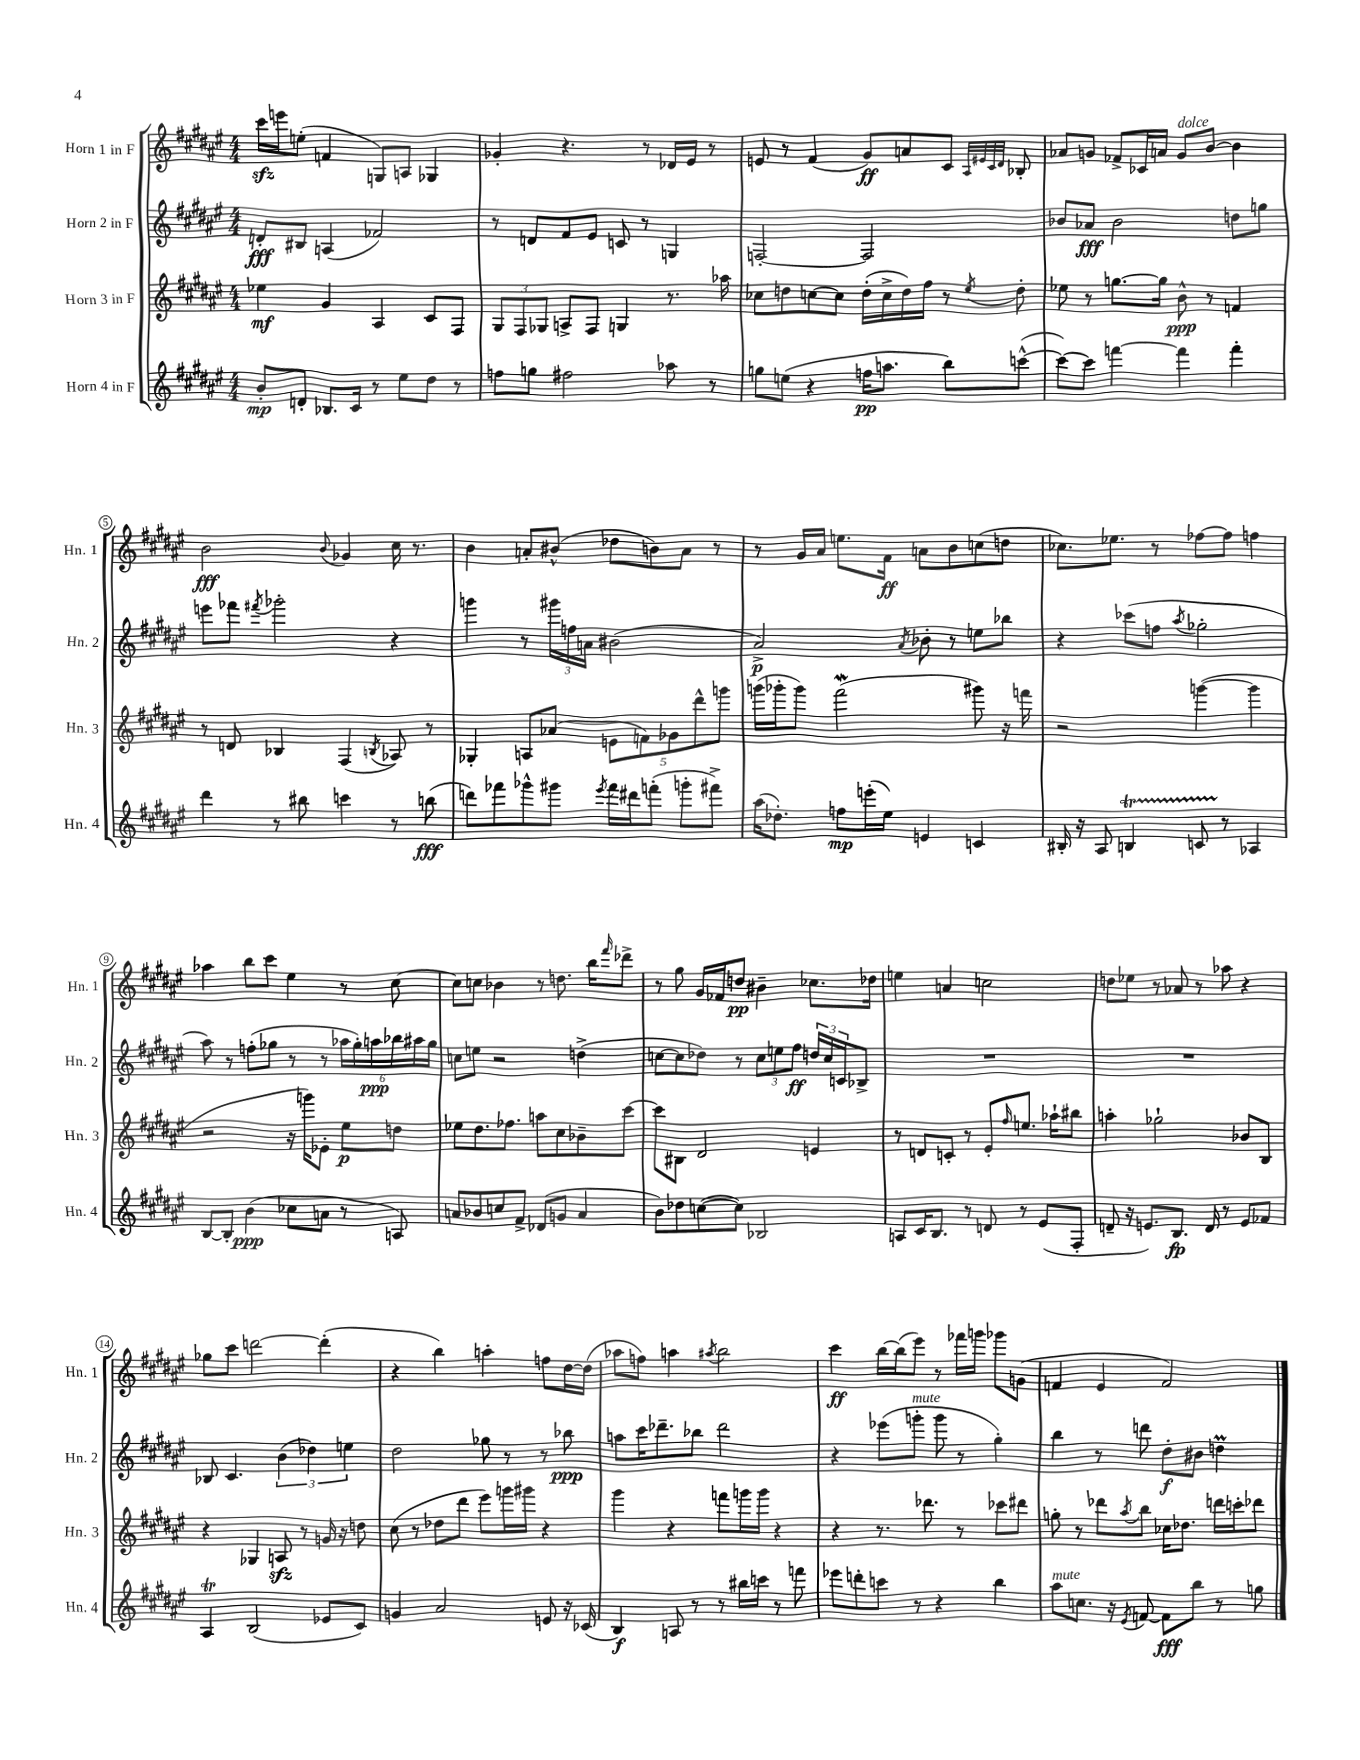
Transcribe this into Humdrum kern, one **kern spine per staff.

**kern	**dynam	**kern	**dynam	**kern	**dynam	**kern	**dynam
*part4	*part4	*part3	*part3	*part2	*part2	*part1	*part1
*staff4	*staff4	*staff3	*staff3	*staff2	*staff2	*staff1	*staff1
*I"Horn 4 in F	*	*I"Horn 3 in F	*	*I"Horn 2 in F	*	*I"Horn 1 in F	*
*I'Hn. 4	*	*I'Hn. 3	*	*I'Hn. 2	*	*I'Hn. 1	*
*clefG2	*	*clefG2	*	*clefG2	*	*clefG2	*
*k[f#c#g#d#a#e#]	*	*k[f#c#g#d#a#e#]	*	*k[f#c#g#d#a#e#]	*	*k[f#c#g#d#a#e#]	*
*M4/4	*	*M4/4	*	*M4/4	*	*M4/4	*
=1	=1	=1	=1	=1	=1	=1	=1
8b'/L	mp	4ee-X\	mf	8dn'/L	fff	16ccc#zz\LL	.
.	.	.	.	.	.	16eeen\J	.
8dn'/J	.	.	.	8B#X/J	.	(8een'\J	.
8.B-X/L	.	4g#/	.	(4An/	.	4fn/	.
16c#/Jk	.	.	.	.	.	.	.
8r	.	4A#/	.	2f-X/)	.	8Gn/L)	.
8ee#\L	.	.	.	.	.	8An/J	.
8dd#\J	.	8c#/L	.	.	.	4G-X/	.
8r	.	8F#/J	.	.	.	.	.
=2	=2	=2	=2	=2	=2	=2	=2
8ffn\L	.	12G#/L	.	8r	.	4g-X'/	.
.	.	12F#/	.	.	.	.	.
8ggn\J	.	.	.	8dn/L	.	.	.
.	.	12G-X/J	.	.	.	.	.
2ff#X\	.	8An^/L	.	8f#/	.	4.r	.
.	.	8F#/J	.	8e#/J	.	.	.
.	.	4Gn/	.	8cn/	.	.	.
.	.	.	.	8r	.	8r	.
8aa-X\	.	8.r	.	4Gn/	.	16d-X/LL	.
.	.	.	.	.	.	16e#/JJ	.
8r	.	.	.	.	.	8r	.
.	.	16aa-X\	.	.	.	.	.
=3	=3	=3	=3	=3	=3	=3	=3
8ggn\L	.	8cc-X\L	.	[2Fn'/	.	8en/	.
(8een\J	.	8ddn\	.	.	.	8r	.
4r	.	[8ccn\	.	.	.	(4f#/	.
.	.	8cc\J]	.	.	.	.	.
16ffn\KL	pp	(16dd'\LL	.	2F/]	.	8g#/L)	ff
8.aan\J	.	16cc^\	.	.	.	.	.
.	.	16dd\)	.	.	.	8an/	.
.	.	16ff#\JJ	.	.	.	.	.
8bb\L)	.	8r	.	.	.	8c#/J	.
.	.	.	.	.	.	32qqA#/LLL	.
.	.	.	.	.	.	32qqe#X/	.
.	.	.	.	.	.	32qqc#/	.
.	.	8qee#/	.	.	.	32qqd#/JJJ	.
([8cccn^^\J	.	8dd'\	.	.	.	8B-X'/	.
=4	=4	=4	=4	=4	=4	=4	=4
8ccc\L_)	.	8ee-X\	.	8b-X/L	.	8a-X/L	.
8ccc\J]	.	8r	.	8a-X/J	fff	8gn/J	.
[4fffn\	.	[8.ggn\L	.	2b-\	.	8f-X^/L	.
.	.	.	.	.	.	16c-X/L	.
.	.	16gg\Jk]	.	.	.	16an/JJ	.
!	!	!	!	!	!	!LO:TX:a:i:t=dolce	!
4fff\]	.	8b^^\	ppp	.	.	8g/L	.
.	.	8r	.	.	.	[8b/J	.
4fff'\	.	4fn/	.	8ddn\L	.	4b\]	.
.	.	.	.	8ggn\J	.	.	.
!!LO:LB:g=z
=5	=5	=5	=5	=5	=5	=5	=5
4ddd#\	.	8r	.	8eeen\L	.	2b\	fff
.	.	8dn/	.	8fff-X\J	.	.	.
.	.	.	.	8qfff#X/	.	.	.
8r	.	4B-X/	.	2ggg-X'\	.	.	.
8bb#X\	.	.	.	.	.	.	.
.	.	.	.	.	.	8qqb/	.
4cccn\	.	(4F#/	.	.	.	4g-X/	.
.	.	8qBn/	.	.	.	.	.
8r	.	8A-X/)	.	4r	.	16cc#\	.
.	.	.	.	.	.	8.r	.
(8bbn\	fff	8r	.	.	.	.	.
=6	=6	=6	=6	=6	=6	=6	=6
8dddn\L)	.	4G-X'/	.	4gggn\	.	4b\	.
8fff-X\	.	.	.	.	.	.	.
8ggg-X^^\	.	8An/L	.	8r	.	8an'/L	.
8ggg#X\J	.	(8a-X/J	.	24ggg#X\LL	.	(8b#X^^/J	.
.	.	.	.	24ffn\	.	.	.
.	.	.	.	24an\JJ	.	.	.
8qeee#/	.	.	.	.	.	.	.
16fff-\LL	.	10en\L	.	(2b#X\	.	8dd-X\L	.
16ddd#X\J	.	.	.	.	.	.	.
.	.	10fn\)	.	.	.	.	.
(8fffn'\J	.	.	.	.	.	8bn\)	.
.	.	10g-X\	.	.	.	.	.
8gggn'\L	.	.	.	.	.	8a\J	.
.	.	10ddd#^^\	.	.	.	.	.
8fff#X^\J)	.	.	.	.	.	8r	.
.	.	10gggn\J	.	.	.	.	.
=7	=7	=7	=7	=7	=7	=7	=7
(16aa#\KL	.	(16gggn\LL	.	2a#^/)	p	8r	.
8.dd-X'\J)	.	16ggg-X'\J	.	.	.	.	.
.	.	8ggg-\J)	.	.	.	16g#/LL	.
.	.	.	.	.	.	16a#/JJ	.
8ffn\L	mp	(2fff#w\	.	.	.	8.een\L	.
(16eeen'\L	.	.	.	.	.	.	.
16ee#\JJ)	.	.	.	.	.	16f#\Jk	ff
.	.	.	.	8qa#/	.	.	.
4en/	.	.	.	8b-X'\	.	8an\L	.
.	.	.	.	8r	.	8b\	.
4cn/	.	8ggg#X\)	.	8een\L	.	(8ccn\	.
.	.	16r	.	8bb-X\J	.	8ddn\J	.
.	.	16fffn\	.	.	.	.	.
=8	=8	=8	=8	=8	=8	=8	=8
16B#X'/	.	2r	.	4r	.	8.cc-X\L)	.
16r	.	.	.	.	.	.	.
8A#/	.	.	.	.	.	.	.
.	.	.	.	.	.	8.ee-X\J	.
4BnT/	.	.	.	(8ccc-X\L	.	.	.
.	.	.	.	8ffn\J	.	8r	.
.	.	.	.	8qaa#/	.	.	.
8cnTTT/	.	([4gggn\	.	2gg-X'\	.	[8ff-X\L	.
8r	.	.	.	.	.	8ff-\J]	.
4A-X/	.	4ggg\]	.	.	.	4ffn\	.
!!LO:LB:g=z
=9	=9	=9	=9	=9	=9	=9	=9
[8B/L	.	2r	.	8aa#\)	.	4aa-X\	.
8B'/J]	.	.	.	8r	.	.	.
(4b\	ppp	.	.	(8ffn'\L	.	8bb\L	.
.	.	.	.	8gg-X\J	.	8ccc#\J	.
8cc-X\L	.	16r	.	8r	.	4ee#\	.
.	.	16gggn\KL)	.	.	.	.	.
8an\J	.	8e-X'\J	.	8r	.	.	.
8r	.	8ee#\L	p	24aa-X\LL	.	8r	.
.	.	.	.	24gg-'\)	.	.	.
.	.	.	.	24aan\	ppp	.	.
8An/)	.	8ddn\J	.	24bb-X\	.	[8cc#\	.
.	.	.	.	24aa#X\	.	.	.
.	.	.	.	24gg-\JJ	.	.	.
=10	=10	=10	=10	=10	=10	=10	=10
8an/L	.	8ee-X\L	.	8ccn\L	.	8cc#\L]	.
8b-X/	.	8.dd#\	.	8een\J	.	8ccn\J	.
8ccn/	.	.	.	2r	.	4b-X\	.
.	.	8.ff-X\J	.	.	.	.	.
8f#^/J	.	.	.	.	.	.	.
(8d-X/L	.	8aan\L	.	.	.	8r	.
8gn/J	.	8cc#\	.	.	.	8.ddn\	.
4a/	.	8b-X~\	.	(4ddn^\	.	.	.
.	.	.	.	.	.	16bb\KL	.
.	.	.	.	.	.	16qqfff#/	.
.	.	[8ccc#\J	.	.	.	8ddd-X^\J	.
=11	=11	=11	=11	=11	=11	=11	=11
8b\L)	.	8ccc#\L]	.	[8ccn\L	.	8r	.
8dd-X\	.	8B#X\J	.	8cc\]	.	8gg#\	.
([8ccn\	.	2d#/	.	8dd-X\J)	.	16g#/LL	.
.	.	.	.	.	.	16f-X/J	.
8cc\J])	.	.	.	8r	.	8ddn/J	pp
2B-X/	.	.	.	12cc\L	.	4b#X~\	.
.	.	.	.	12een\	.	.	.
.	.	.	.	12ff#\J	ff	.	.
.	.	4en/	.	24ddn/LL	.	8.cc-X\L	.
.	.	.	.	24cc/	.	.	.
.	.	.	.	24cn/J	.	.	.
.	.	.	.	8B-X^/J	.	.	.
.	.	.	.	.	.	16dd-X\Jk	.
=12	=12	=12	=12	=12	=12	=12	=12
8An/L	.	8r	.	1r	.	4een\	.
16c#/K	.	8dn/L	.	.	.	.	.
8.B/J	.	.	.	.	.	.	.
.	.	8cn'/J	.	.	.	4an/	.
8r	.	8r	.	.	.	.	.
8dn/	.	8e#'/L	.	.	.	2ccn\	.
.	.	16qqff#/	.	.	.	.	.
8r	.	8.een/J	.	.	.	.	.
(8e#/L	.	.	.	.	.	.	.
.	.	16aa-X`\KL	.	.	.	.	.
8F#'/J	.	8bb#X\J	.	.	.	.	.
=13	=13	=13	=13	=13	=13	=13	=13
8dn~/	.	4aan'\	.	1r	.	8ddn\L	.
16r	.	.	.	.	.	8ee-X\J	.
8.en/L)	.	.	.	.	.	.	.
.	.	2gg-X`\	.	.	.	8r	.
8.B/J	fp	.	.	.	.	8a-X/	.
.	.	.	.	.	.	8r	.
16d/	.	.	.	.	.	.	.
8r	.	.	.	.	.	8aa-X\	.
8e/L	.	8b-X/L	.	.	.	4r	.
8f-X/J	.	8B/J	.	.	.	.	.
!!LO:LB:g=z
=14	=14	=14	=14	=14	=14	=14	=14
4A#t/	.	4r	.	8B-X/	.	8gg-X\L	.
.	.	.	.	4.c#/	.	8ccc#\J	.
(2B/	.	4G-X/	.	.	.	[2dddn\	.
.	.	8Anzz/	.	(6b\	.	.	.
.	.	8r	.	.	.	.	.
.	.	.	.	6dd-X\)	.	.	.
8e-X/L	.	16gn/	.	.	.	(4ddd'\]	.
.	.	16r	.	.	.	.	.
.	.	.	.	6een\	.	.	.
8c#/J)	.	8ddn\	.	.	.	.	.
=15	=15	=15	=15	=15	=15	=15	=15
4gn/	.	(8cc#\	.	2dd#\	.	4r	.
.	.	8r	.	.	.	.	.
2a#/	.	8dd-X\L	.	.	.	4bb\)	.
.	.	8ddd#\J	.	.	.	.	.
.	.	8eee#\L)	.	8gg-X\	.	4aan'\	.
.	.	16gggn\L	.	8r	.	.	.
.	.	16ggg#X\JJ	.	.	.	.	.
8en/	.	4r	.	8r	.	8ffn\L	.
16r	.	.	.	8bb-X\	ppp	[16dd#\L	.
(16c-X/	.	.	.	.	.	(16dd#\JJ]	.
=16	=16	=16	=16	=16	=16	=16	=16
4B/)	f	4ggg#\	.	8aan\L	.	8aa-X\L	.
.	.	.	.	16ccc#\K	.	8ffn\J)	.
.	.	.	.	8.ddd-X~\	.	.	.
8An/	.	4r	.	.	.	4aan\	.
8r	.	.	.	8bb-X\J	.	.	.
.	.	.	.	.	.	8qaa#X/	.
8r	.	8fffn\L	.	2ddd-\	.	2bb\	.
16bb#X\LL	.	16gggn\L	.	.	.	.	.
16cccn\JJ	.	16ggg\JJ	.	.	.	.	.
8r	.	4r	.	.	.	.	.
8fffn\	.	.	.	.	.	.	.
=17	=17	=17	=17	=17	=17	=17	=17
8eee-X\L	.	4r	.	4r	.	4ccc#\	ff
8dddn'\	.	.	.	.	.	.	.
8cccn\J	.	8.r	.	(8eee-X\L	.	[16bb\LL	.
.	.	.	.	.	.	(16bb\J]	.
!	!	!	!	!LO:TX:a:i:t=mute	!	!	!
8r	.	.	.	8gggn'\J	.	8eee#\J)	.
.	.	8.ddd-X\	.	.	.	.	.
4r	.	.	.	8ggg\	.	8r	.
.	.	8r	.	8r	.	16fff-X\LL	.
.	.	.	.	.	.	16gggn\JJ	.
4bb\	.	8ccc-X\L	.	4gg#'\)	.	8ggg-X\L	.
.	.	8ddd#X\J	.	.	.	(8gn\J	.
=18	=18	=18	=18	=18	=18	=18	=18
!LO:TX:a:i:t=mute	!	!	!	!	!	!	!
8aa#\L	.	8ggn'\	.	4bb\	.	4fn/	.
8.ccn\J	.	8r	.	.	.	.	.
.	.	8ddd-X\L	.	8r	.	4e#/	.
16r	.	.	.	.	.	.	.
8qe#/	.	8qaa#/	.	.	.	.	.
[8fn/	.	8bb\J	.	8dddn\	.	.	.
8f\L]	fff	16cc-X\KL	.	8dd#'\L	f	2f/)	.
.	.	8.dd-X\J	.	.	.	.	.
8bb\J	.	.	.	8b#X\J	.	.	.
8r	.	16dddn\LL	.	4ddnM\	.	.	.
.	.	16cccn'\J	.	.	.	.	.
8ggn\	.	8ddd-X\J	.	.	.	.	.
==	==	==	==	==	==	==	==
*-	*-	*-	*-	*-	*-	*-	*-
